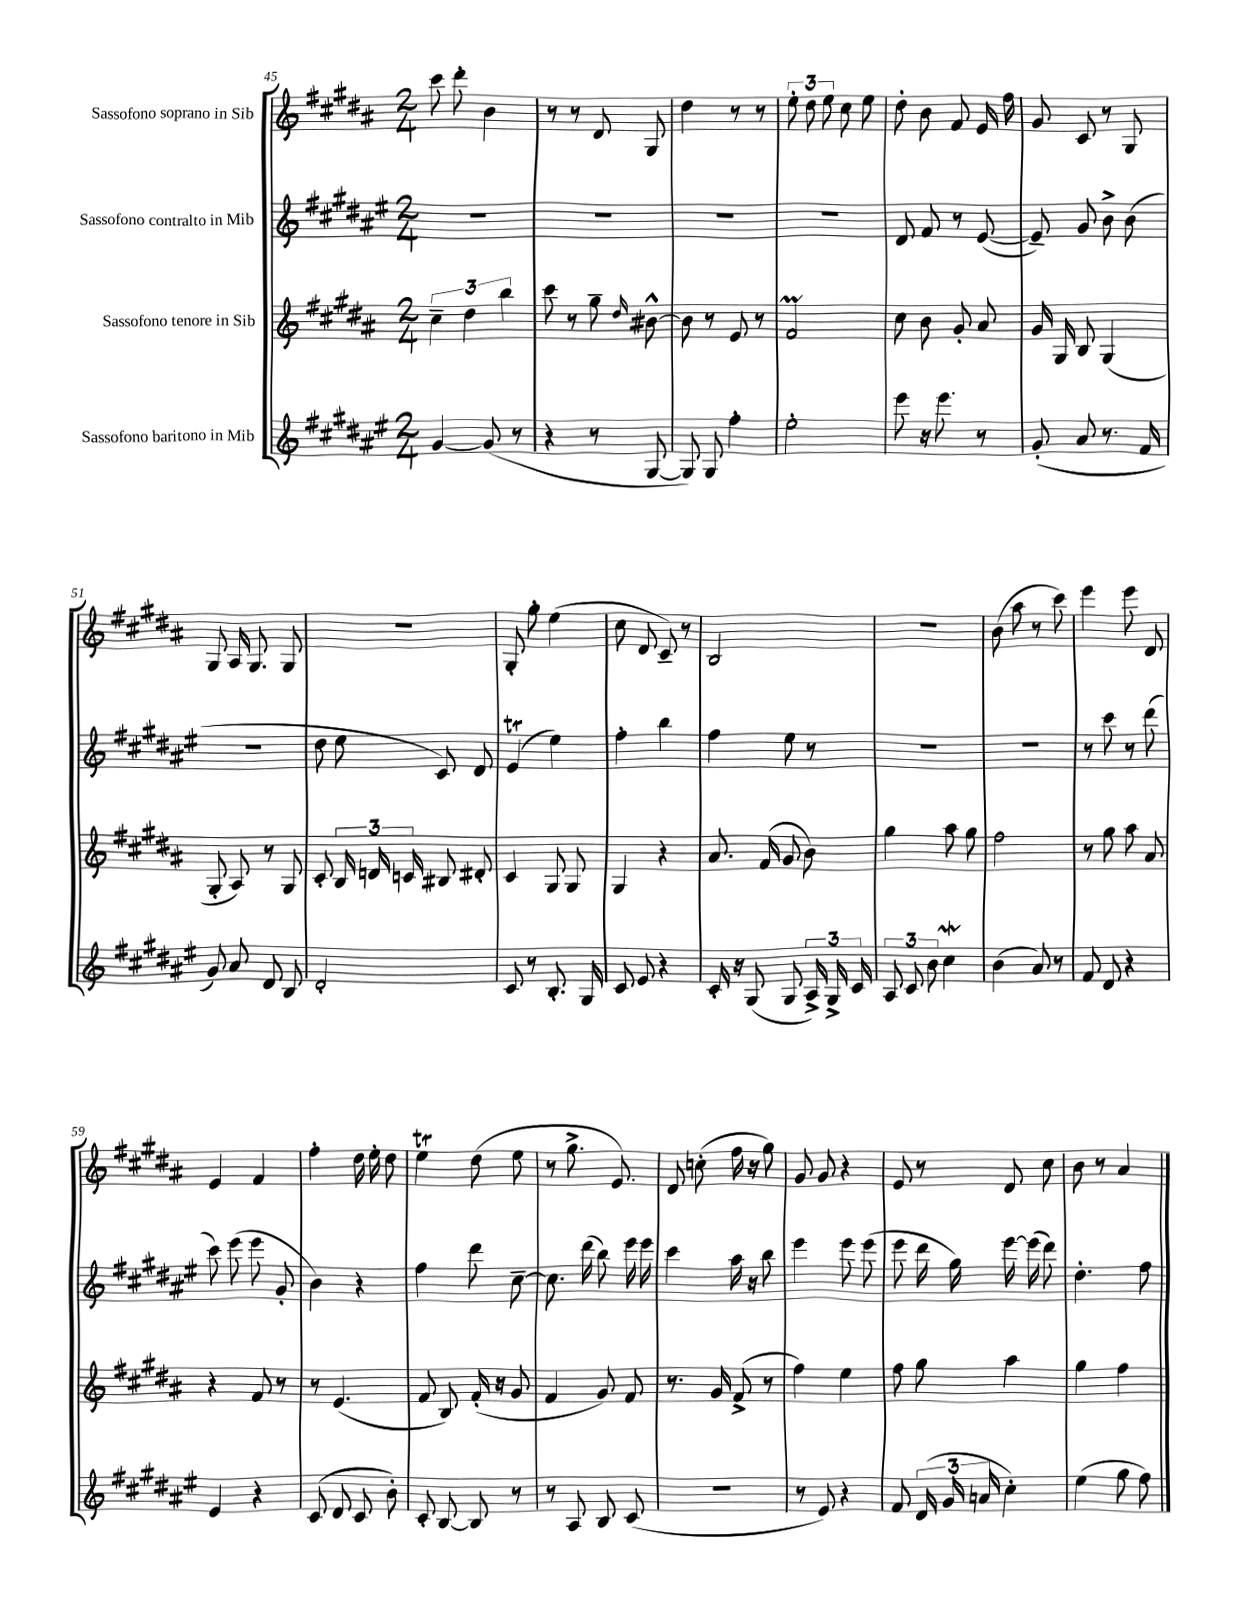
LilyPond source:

<<
\new StaffGroup <<
\new Staff = "s0" \with { instrumentName = "Sassofono soprano in Sib" } {
    \clef treble \key b \major \numericTimeSignature \time 2/4
    \autoBeamOff cis'''8 dis'''8-. b'4 |
    r8 r8 dis'8 gis8 |
    dis''4 r8 r8 |
    \tuplet 3/2 { e''8-. dis''8 e''8 } cis''8 e''8 |
    dis''8-. b'8 fis'8 e'16 fis''16 |
    gis'8 cis'8 r8 gis8 |
    gis8 ais16 gis8. gis8 |
    R2 |
    gis8-. gis''8-. e''4( |
    cis''8 dis'8 cis'8--) r8 |
    b2 |
    r2 |
    b'8( ais''8 r8 cis'''8) |
    e'''4 e'''8 dis'8 |
    e'4 fis'4 |
    fis''4-. dis''16 e''16-. dis''8 |
    e''4\trill dis''8( e''8 |
    r8 gis''8.-> e'8.) |
    dis'8 c''8-.( fis''16 r16 gis''8) |
    gis'8 gis'8 r4 |
    e'8 r8 dis'8 cis''8 |
    b'8 r8 ais'4 \bar "|." |
}
\new Staff = "s1" \with { instrumentName = "Sassofono contralto in Mib" } {
    \clef treble \key fis \major \numericTimeSignature \time 2/4
    \autoBeamOff R2 |
    R2 |
    R2 |
    R2 |
    dis'8 fis'8 r8 eis'8~( |
    eis'8--) gis'8 b'8-> b'8( |
    r2 |
    dis''8 eis''8 cis'8) dis'8 |
    eis'4\trill( eis''4) |
    fis''4-. b''4 |
    fis''4 eis''8 r8 |
    R2 |
    R2 |
    r8 cis'''8 r8 dis'''8( |
    cis'''8) eis'''8( eis'''8 gis'8-. |
    b'4) r4 |
    fis''4 dis'''8 cis''8~-- |
    cis''8. dis'''16( b''8) eis'''16 eis'''16 |
    cis'''4 ais''16 r16 b''8 |
    eis'''4 eis'''8 eis'''8( |
    eis'''8 dis'''16 gis''16) eis'''16~ eis'''16( dis'''8) |
    dis''4.-. fis''8 \bar "|." |
}
\new Staff = "s2" \with { instrumentName = "Sassofono tenore in Sib" } {
    \clef treble \key b \major \numericTimeSignature \time 2/4
    \autoBeamOff \tuplet 3/2 { cis''4-- dis''4 b''4 } |
    cis'''8 r8 gis''8-- \grace { dis''16 } bis'8~-^ |
    bis'8 r8 e'8 r8 |
    fis'2\prall |
    cis''8 b'8 gis'8-. ais'8 |
    gis'16 gis16 b8 gis4( |
    gis8-. ais8) r8 gis8 |
    cis'8-. \tuplet 3/2 { b16 d'16 c'16 } bis8 dis'8-. |
    cis'4 gis8 gis8 |
    gis4 r4 |
    ais'8. fis'16( gis'8 b'8) |
    gis''4 ais''8 gis''8 |
    fis''2 |
    r8 gis''8 ais''8 ais'8 |
    r4 fis'8 r8 |
    r8 e'4.( |
    fis'8 b8) fis'16-.( r16 gis'8 |
    fis'4 gis'8) fis'8 |
    r8. gis'16 fis'8->( r8 |
    fis''4) e''4 |
    fis''8 gis''8 ais''4 |
    gis''4 fis''4 \bar "|." |
}
\new Staff = "s3" \with { instrumentName = "Sassofono baritono in Mib" } {
    \clef treble \key fis \major \numericTimeSignature \time 2/4
    \autoBeamOff gis'4~ gis'8( r8 |
    r4 r8 gis8~ |
    gis8) gis8 fis''4-. |
    eis''2-. |
    eis'''8 r16 eis'''8. r8 |
    gis'8-.( ais'8 r8. fis'16 |
    gis'8) ais'8 dis'8 b8 |
    dis'2-. |
    cis'8 r8 b8.-. gis16 |
    cis'8 eis'8 r4 |
    cis'16-. r16 gis8( gis8 \tuplet 3/2 { ais16->) gis16-> cis'16 } |
    \tuplet 3/2 { ais8 cis'8 b'8 } cis''4\mordent |
    b'4( ais'8) r8 |
    fis'8 dis'8 r4 |
    eis'4 r4 |
    cis'8( dis'8 cis'8 b'8-.) |
    cis'8-. b8~ b8 r8 |
    r8 ais8 b8 cis'8( |
    R2 |
    r8 eis'8) r4 |
    fis'8 \tuplet 3/2 { dis'16( gis'16 a'16 } cis''4-.) |
    eis''4( gis''8 fis''8) \bar "|." |
}
>>
>>
\layout { \context { \Score currentBarNumber = #45 } }
